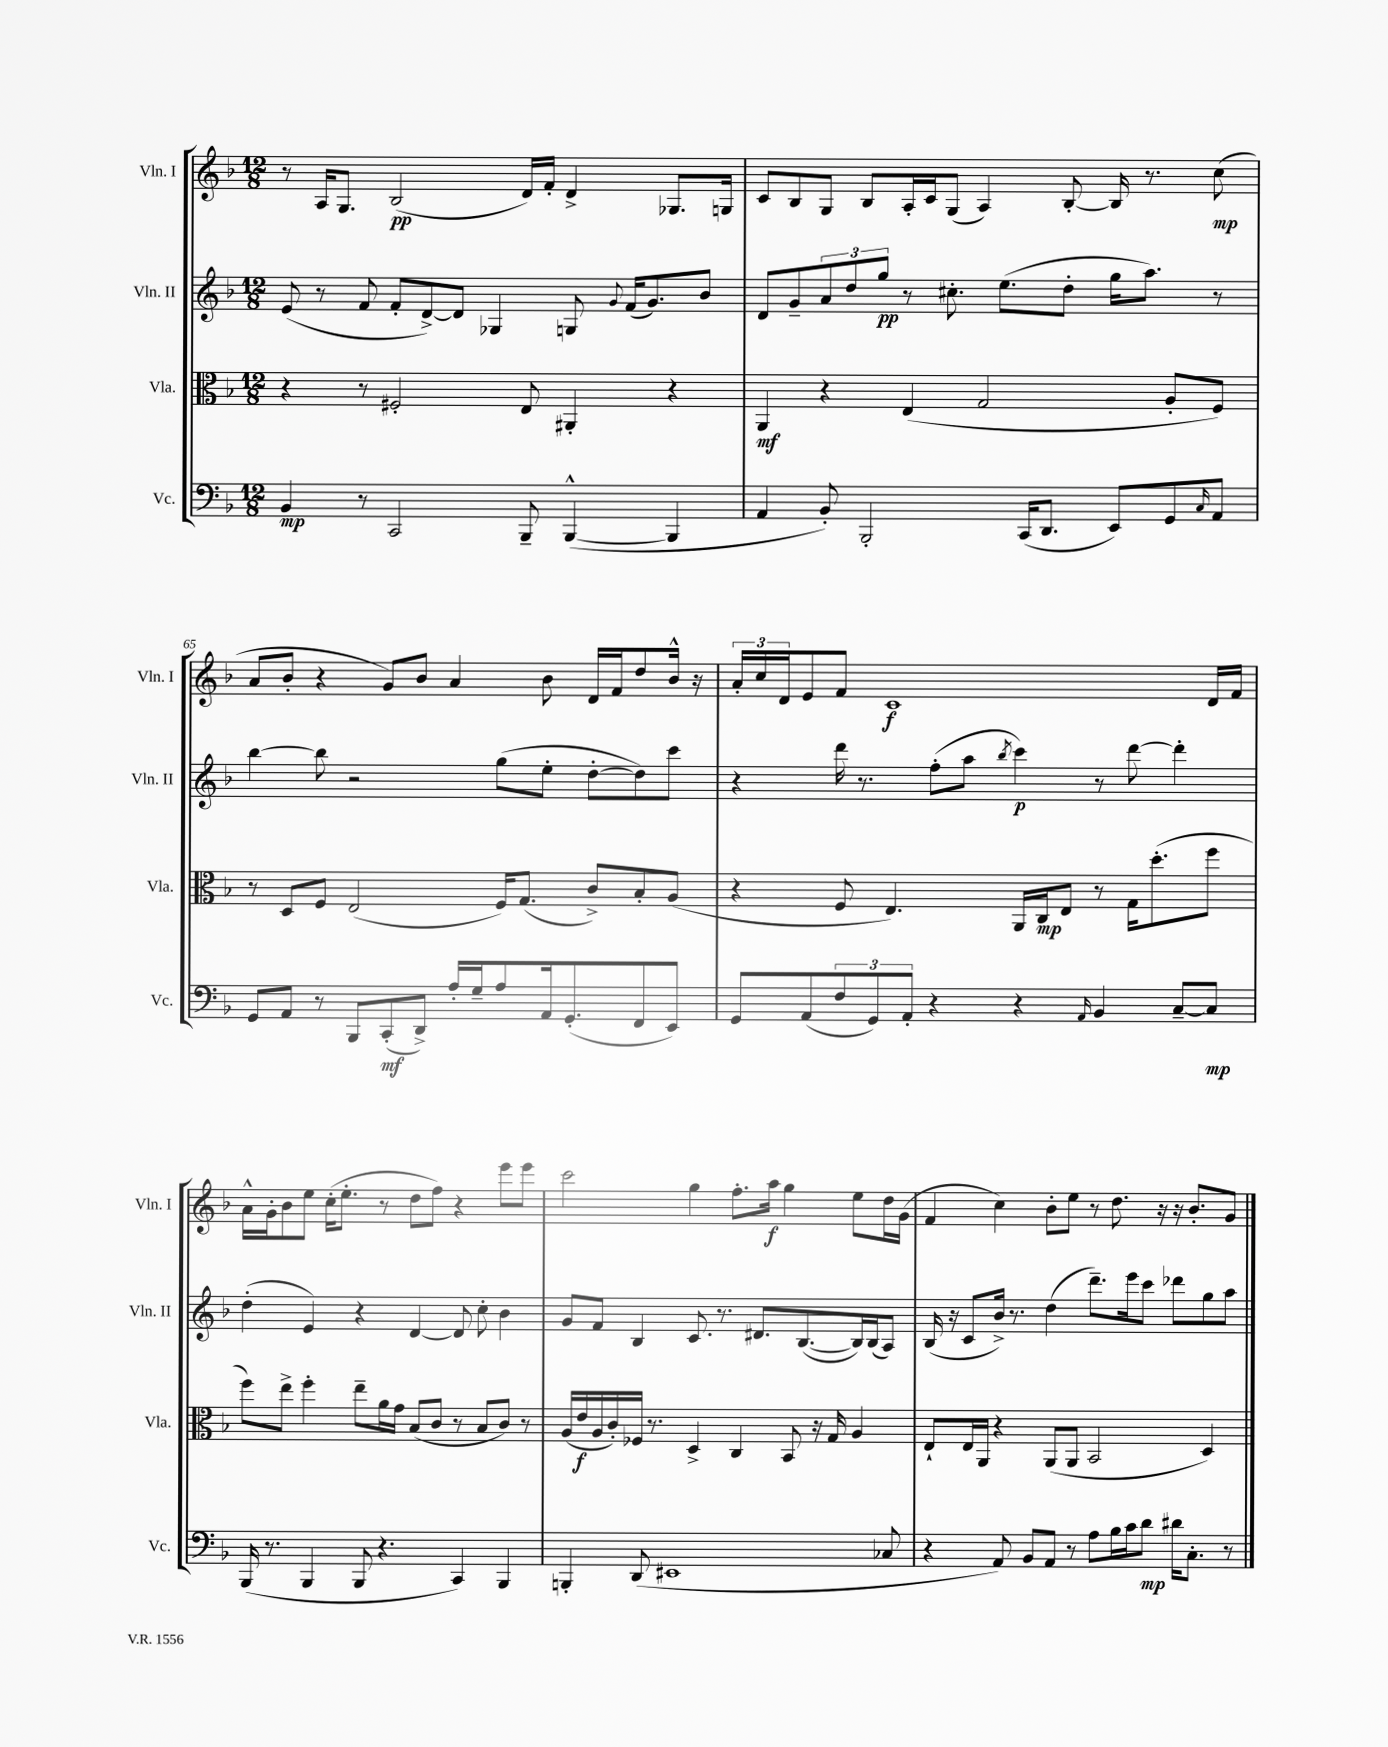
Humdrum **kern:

**kern	**dynam	**kern	**dynam	**kern	**dynam	**kern	**dynam
*part4	*part4	*part3	*part3	*part2	*part2	*part1	*part1
*staff4	*staff4	*staff3	*staff3	*staff2	*staff2	*staff1	*staff1
*I"Vc.	*	*I"Vla.	*	*I"Vln. II	*	*I"Vln. I	*
*I'Vc.	*	*I'Vla.	*	*I'Vln. II	*	*I'Vln. I	*
*clefF4	*	*clefC3	*	*clefG2	*	*clefG2	*
*k[b-]	*	*k[b-]	*	*k[b-]	*	*k[b-]	*
*M12/8	*	*M12/8	*	*M12/8	*	*M12/8	*
=63	=63	=63	=63	=63	=63	=63	=63
4BB-/	mp	4r	.	(8e/	.	8r	.
.	.	.	.	8r	.	16A/KL	.
.	.	.	.	.	.	8.G/J	.
8r	.	8r	.	8f/	.	.	.
2CC/	.	2F#X'/	.	8f'/L	.	(2B-/	pp
.	.	.	.	[8d^/)	.	.	.
.	.	.	.	8d/J]	.	.	.
.	.	.	.	4G-X/	.	.	.
8BBB-~/	.	8E/	.	.	.	16d/LL)	.
.	.	.	.	.	.	16f'/JJ	.
([4BBB-^^/	.	4AA#X'/	.	8Gn/	.	4d^/	.
.	.	.	.	8qqg/	.	.	.
.	.	.	.	(16f/KL	.	.	.
.	.	.	.	8.g/)	.	.	.
4BBB-/]	.	4r	.	.	.	8.G-X/L	.
.	.	.	.	8b-/J	.	.	.
.	.	.	.	.	.	16Gn/Jk	.
=64	=64	=64	=64	=64	=64	=64	=64
4AA/	.	4AA/	mf	8d/L	.	8c/L	.
.	.	.	.	8g~/	.	8B-/	.
8BB-'/)	.	4r	.	12a/	.	8G/J	.
.	.	.	.	12dd/	.	.	.
2BBB-'/	.	.	.	.	.	8B-/L	.
.	.	.	.	12gg/J	pp	.	.
.	.	(4E/	.	8r	.	16A'/L	.
.	.	.	.	.	.	16c/J	.
.	.	.	.	8.cc#X'\	.	(8G/J	.
.	.	2G/	.	.	.	4A/)	.
.	.	.	.	(8.ee\L	.	.	.
(16CC/KL	.	.	.	.	.	.	.
8.DD/J	.	.	.	.	.	.	.
.	.	.	.	8dd'\J	.	[8B-'/	.
8EE/L)	.	.	.	16gg\KL	.	16B-/]	.
.	.	.	.	8.aa\J)	.	8.r	.
8GG/	.	8A'/L	.	.	.	.	.
16qqC/	.	.	.	.	.	.	.
8AA/J	.	8F/J)	.	8r	.	(8cc\	mp
!!LO:LB:g=z
=65	=65	=65	=65	=65	=65	=65	=65
8GG/L	.	8r	.	[4bb-\	.	8a/L	.
8AA/J	.	8D/L	.	.	.	8b-'/J	.
8r	.	8F/J	.	8bb-\]	.	4r	.
8BBB-/L	.	(2E/	.	2r	.	.	.
(8CC'/	mf	.	.	.	.	8g/L)	.
8DD^/J)	.	.	.	.	.	8b-/J	.
16A'/LL	.	.	.	.	.	4a/	.
16G~/J	.	.	.	.	.	.	.
8A/	.	16F/KL)	.	(8gg\L	.	.	.
.	.	(8.G/J	.	.	.	.	.
16AA/k	.	.	.	8ee'\J	.	8b-\	.
(8.GG'/	.	.	.	.	.	.	.
.	.	8c^/L)	.	[8dd'\L	.	16d/LL	.
.	.	.	.	.	.	16f/J	.
8FF/	.	8B-'/	.	8dd\])	.	8dd/	.
8EE/J)	.	(8A/J	.	8ccc\J	.	16b-^^/Jk	.
.	.	.	.	.	.	16r	.
=66	=66	=66	=66	=66	=66	=66	=66
8GG/L	.	4r	.	4r	.	24a'/LL	.
.	.	.	.	.	.	24cc/	.
.	.	.	.	.	.	24d/J	.
(8AA/	.	.	.	.	.	8e/	.
12F/	.	8F/	.	16ddd\	.	8f/J	.
.	.	.	.	8.r	.	.	.
12GG/)	.	.	.	.	.	.	.
.	.	4.E/)	.	.	.	1c	f
12AA'/J	.	.	.	.	.	.	.
4r	.	.	.	(8ff'\L	.	.	.
.	.	.	.	8aa\J	.	.	.
.	.	.	.	8qbb-/	.	.	.
4r	.	16AA/LL	.	4ccc\)	p	.	.
.	.	16C/J	mp	.	.	.	.
.	.	8E/J	.	.	.	.	.
16qqAA/	.	.	.	.	.	.	.
4BB-/	.	8r	.	8r	.	.	.
.	.	16G\KL	.	[8ddd\	.	.	.
.	.	(8.dd'\	.	.	.	.	.
[8C~/L	.	.	.	4ddd'\]	.	.	.
8C/J]	mp	8ff\J	.	.	.	16d/LL	.
.	.	.	.	.	.	16f/JJ	.
!!LO:LB:g=z
=67	=67	=67	=67	=67	=67	=67	=67
(16BBB-/	.	8ff\L)	.	(4dd'\	.	16a^^\LL	.
8.r	.	.	.	.	.	16g'\J	.
.	.	8ee^\J	.	.	.	8b-\	.
4BBB-/	.	4ff'\	.	4e/)	.	8ee\J	.
.	.	.	.	.	.	(16cc'\KL	.
.	.	.	.	.	.	8.ee'\J	.
8BBB-/	.	8ee~\L	.	4r	.	.	.
4.r	.	16a\L	.	.	.	8r	.
.	.	16g\JJ	.	.	.	.	.
.	.	(8B-/L	.	[4d/	.	8dd\L	.
.	.	8c/J	.	.	.	8ff\J)	.
4CC/)	.	8r	.	8d/]	.	4r	.
.	.	8B-/L	.	8cc'\	.	.	.
4BBB-/	.	8c/J)	.	4b-\	.	8eee\L	.
.	.	8r	.	.	.	8eee\J	.
=68	=68	=68	=68	=68	=68	=68	=68
4BBBn'/	.	(16A/LL	.	8g/L	.	2ccc\	.
.	.	16e/	f	.	.	.	.
.	.	16A/	.	8f/J	.	.	.
.	.	16c'/)	.	.	.	.	.
(8DD/	.	16F-X/JJ	.	4B-/	.	.	.
.	.	8.r	.	.	.	.	.
1EE#X	.	.	.	.	.	.	.
.	.	4D^/	.	8.c/	.	4gg\	.
.	.	.	.	8.r	.	.	.
.	.	4C/	.	.	.	8.ff'\L	.
.	.	.	.	8.d#X/L	.	.	.
.	.	.	.	.	.	16aa\Jk	f
.	.	8BB-/	.	.	.	4gg\	.
.	.	.	.	([8.B-/	.	.	.
.	.	16r	.	.	.	.	.
.	.	16G/	.	.	.	.	.
.	.	4A/	.	16B-/L])	.	8ee\L	.
.	.	.	.	(16B-/J	.	.	.
8C-X/	.	.	.	8A/J)	.	16dd\L	.
.	.	.	.	.	.	(16g\JJ	.
=69	=69	=69	=69	=69	=69	=69	=69
4r	.	8E`/L	.	(16B-/	.	4f/	.
.	.	.	.	16r	.	.	.
.	.	16E/L	.	8c/L	.	.	.
.	.	16AA/JJ	.	.	.	.	.
8AA/)	.	4r	.	16b-^/Jk)	.	4cc\)	.
.	.	.	.	8.r	.	.	.
8BB-/L	.	.	.	.	.	.	.
8AA/J	.	(8AA/L	.	(4dd\	.	8b-'\L	.
8r	.	8AA/J	.	.	.	8ee\J	.
8A\L	.	2BB-/	.	8.ddd~\L)	.	8r	.
16B-\L	.	.	.	.	.	8.dd\	.
16c\J	.	.	.	16eee\k	.	.	.
8d\J	mp	.	.	8ccc\J	.	.	.
.	.	.	.	.	.	16r	.
16d#X\KL	.	.	.	8ddd-X\L	.	16r	.
8.C'\J	.	.	.	.	.	8.b-'/L	.
.	.	4D/)	.	8gg\	.	.	.
8r	.	.	.	8aa\J	.	8g/J	.
==	==	==	==	==	==	==	==
*-	*-	*-	*-	*-	*-	*-	*-
